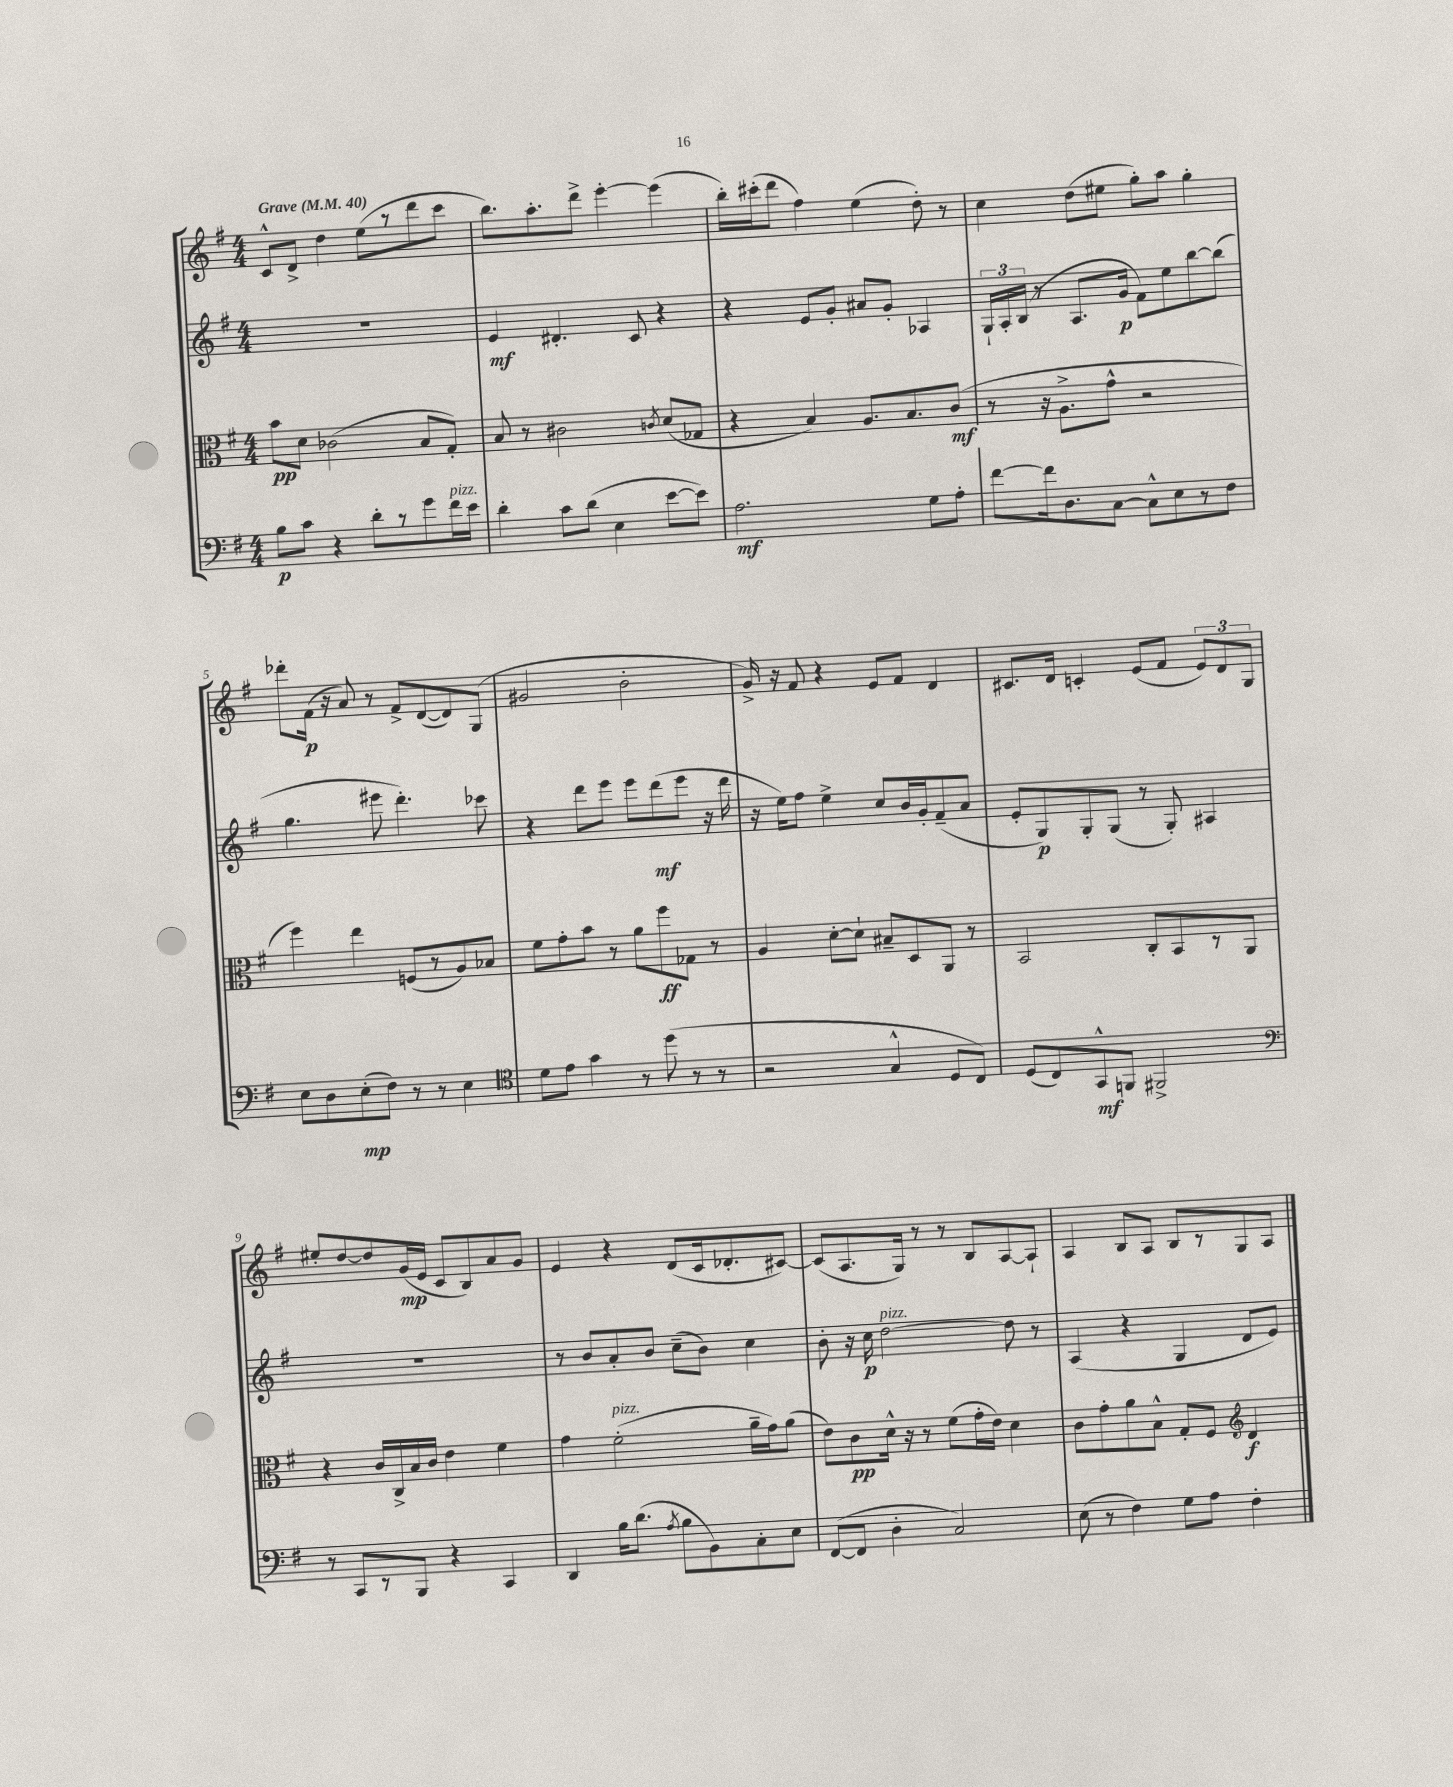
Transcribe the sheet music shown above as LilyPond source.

<<
\new StaffGroup <<
\new Staff = "s0" {
    \clef treble \key g \major \numericTimeSignature \time 4/4 \tempo "Grave" 4 = 40
    \autoBeamOff c'8[-^ d'8]-> d''4 e''8[( r8 d'''8 c'''8] |
    b''8.[) a''8.-. d'''8]-> e'''4~-. e'''4( |
    b''16[-.) cis'''16-.( d'''8] fis''4) e''4( d''8-.) r8 |
    c''4 d''8[( eis''8] g''8[-.) a''8] g''4-. |
    des'''8[-. fis'16]\p( r16 a'8) r8 fis'8[-> d'8~( d'8) g8]( |
    gis'2 b'2-. |
    g'16->) r16 fis'8 r4 e'8[ fis'8] d'4 |
    cis'8.[ d'16] c'4-. e'8[( fis'8] \tuplet 3/2 { e'8[) d'8 g8] } |
    eis''8[-. d''8~ d''8 g'16\mp( e'16] c'8[ b8) a'8 g'8] |
    e'4 r4 d'8[( c'16 des'8.-. cis'8]~) |
    cis'8[( a8. g16]) r8 r8 b8[ a8~ a8]-! |
    a4 b8[ a8] b8[ r8 g8 a8] \bar "|." |
}
\new Staff = "s1" {
    \clef treble \key g \major \numericTimeSignature \time 4/4
    \autoBeamOff R1 |
    e'4\mf dis'4.-. c'8 r4 |
    r4 e'8[ g'8]-. ais'8[ g'8]-. aes4 |
    \tuplet 3/2 { g16[-! a16-. b16]( } r8 a8.[ g'16]\p fis'8[) e''8 b''8~ b''8]( |
    g''4. eis'''8 d'''4.-.) ces'''8 |
    r4 d'''8[ e'''8] e'''8[ d'''8\mf( e'''8] r16 d'''16 |
    r16 e''16[) fis''8] e''4-> c''8[ b'16 g'16-. fis'8--( a'8] |
    e'8[-. g8\p) g8-. g8]( r8 g8-.) ais4 |
    r1 |
    r8 b'8[ a'8-. b'8] c''8[--( b'8]) c''4 |
    b'8-. r16 c''16\p d''2~^\markup { \italic "pizz." } d''8 r8 |
    a4( r4 g4 d'8[ e'8]) \bar "|." |
}
\new Staff = "s2" {
    \clef alto \key g \major \numericTimeSignature \time 4/4
    \autoBeamOff b'8[\pp d'8] ces'2( b8[ g8]-.) |
    b8 r8 cis'2 \acciaccatura { c'8 } d'8[( ges8] |
    r4 b4) a8.[ b8. c'8]\mf( |
    r8 r16 a8.[-> g'8]-^ r2 |
    fis''4) e''4 f8[( r8 a8) bes8] |
    fis'8[ g'8-. b'8] r8 a'8[ fis''8\ff ges8] r8 |
    a4 d'8[~-. d'8]-! bis8[-- d8 a,8] r8 |
    b,2 c8[-. b,8 r8 a,8] |
    r4 c'16[ c16-> b16 c'16] e'4 fis'4 |
    g'4 fis'2-.^\markup { \italic "pizz." }( a'16[-- g'16) a'8]( |
    e'8[) c'8\pp d'16]-^ r16 r8 fis'8[( g'16-. e'16]) d'4 |
    c'8[ g'8-. a'8 b8]-^ g8[-. fis8] \clef treble d'4\f \bar "|." |
}
\new Staff = "s3" {
    \clef bass \key g \major \numericTimeSignature \time 4/4
    \autoBeamOff b8[\p c'8] r4 d'8[-. r8 g'8 fis'16^\markup { \italic "pizz." } e'16] |
    d'4-. c'8[ d'8]( e4 e'8[~ e'8]) |
    a2.\mf g8[ a8]-. |
    fis'8[~ fis'16 d8. c8]~ c8[-^ e8 r8 fis8] |
    e8[ d8 e8-.\mp( fis8]) r8 r8 e4 |
    \clef tenor d'8[ e'8] g'4 r8 d''8( r8 r8 |
    r2 g4-^ d8[ c8]) |
    d8[( c8) g,8-^\mf f,8] fis,2-> |
    \clef bass r8 c,8[ r8 b,,8] r4 c,4 |
    d,4 b16[ d'8.]( \acciaccatura { a8 } b8[ b,8) c8-. e8] |
    fis,8[~( fis,8] d4-. c2) |
    e8( r8 fis4) g8[ a8] fis4-. \bar "|." |
}
>>
>>
